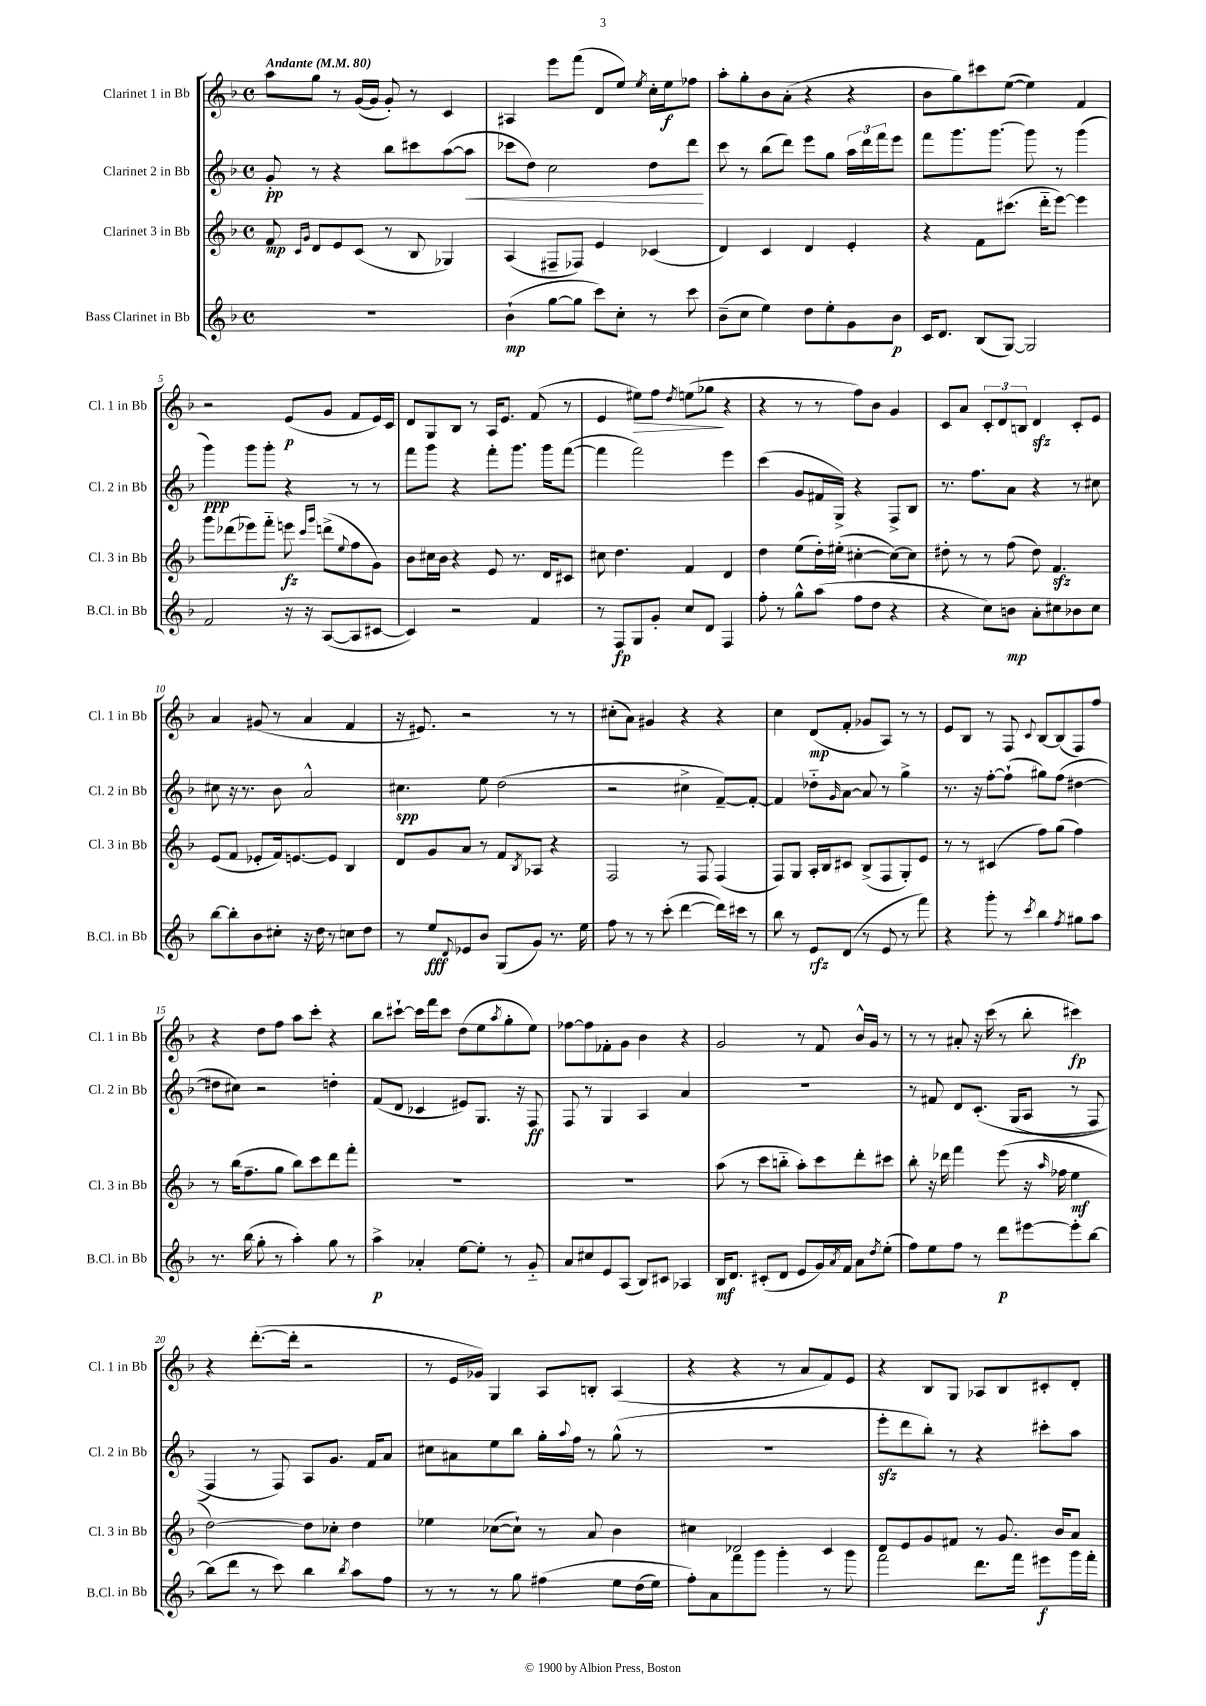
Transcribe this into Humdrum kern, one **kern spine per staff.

**kern	**dynam	**kern	**dynam	**kern	**dynam	**kern	**dynam
*part4	*part4	*part3	*part3	*part2	*part2	*part1	*part1
*staff4	*staff4	*staff3	*staff3	*staff2	*staff2	*staff1	*staff1
*I"Bass Clarinet in Bb	*	*I"Clarinet 3 in Bb	*	*I"Clarinet 2 in Bb	*	*I"Clarinet 1 in Bb	*
*I'B.Cl. in Bb	*	*I'Cl. 3 in Bb	*	*I'Cl. 2 in Bb	*	*I'Cl. 1 in Bb	*
*clefG2	*	*clefG2	*	*clefG2	*	*clefG2	*
*k[b-]	*	*k[b-]	*	*k[b-]	*	*k[b-]	*
*M4/4	*	*M4/4	*	*M4/4	*	*M4/4	*
*met(c)	*	*met(c)	*	*met(c)	*	*met(c)	*
*MM80	*	*MM80	*	*MM80	*	*MM80	*
=1	=1	=1	=1	=1	=1	=1	=1
!	!	!	!	!	!	!LO:TX:a:B:t=Andante	!
1r	.	8f/	mp	8g'/	pp	8aa\L	.
.	.	16qqc/LL	.	.	.	.	.
.	.	16qqg/JJ	.	.	.	.	.
.	.	8d/L	.	8r	.	8gg\J	.
.	.	8e/	.	4r	.	8r	.
.	.	(8c/J	.	.	.	([16g/LL	.
.	.	.	.	.	.	16g/JJ]	.
.	.	8r	.	8bb-\L	.	8g'/)	.
.	.	8B-/	.	8ccc#X\	.	8r	.
.	.	4G-X/)	.	([8aa\	.	4c/	.
!	!	!	!	!	!LO:HP:b	!	!
.	.	.	.	8aa\J]	<	.	.
=2	=2	=2	=2	=2	=2	=2	=2
(4b-`\	mp	(4A/	.	8ccc-X\L	.	4A#X/	.
.	.	.	.	8dd\J)	.	.	.
[8gg\L	.	8F#X~/L	.	2cc\	.	8eee\L	.
8gg\J]	.	8F-X/J)	.	.	.	(8fff\J	.
8ccc\L)	.	4e/	.	.	.	8d/L	.
8cc'\J	.	.	.	.	.	8ee/J)	.
.	.	.	.	.	.	8qee/	.
8r	.	(4c-X/	.	8dd\L	.	16cc'\LL	.
.	.	.	.	.	.	16ee\J	f
8ccc\	.	.	.	8ddd\J	.	8ff-X\J	.
.	.	.	.	.	[	.	.
=3	=3	=3	=3	=3	=3	=3	=3
(8b-~\L	.	4d/)	.	8ccc\	.	8aa'\L	.
8cc\J	.	.	.	8r	.	8gg'\	.
4ee\)	.	4c/	.	(8bb-\L	.	8b-\	.
.	.	.	.	8ddd\J)	.	(8a'\J	.
8dd\L	.	4d/	.	8eee\L	.	4r	.
8ee'\	.	.	.	8gg\J	.	.	.
8g\	.	4e'/	.	24aa\LL	.	4r	.
.	.	.	.	24ddd\	.	.	.
.	.	.	.	24fff\J	.	.	.
8b-\J	p	.	.	8eee\J	.	.	.
=4	=4	=4	=4	=4	=4	=4	=4
16c/KL	.	4r	.	8fff\L	.	8b-\L	.
8.d/J	.	.	.	.	.	.	.
.	.	.	.	8.ggg\	.	8gg\)	.
(8B-/L	.	8f\L	.	.	.	8ccc#X\	.
.	.	.	.	[8.ggg\J	.	.	.
[8G/J)	.	(8.ccc#X\J	.	.	.	([8ee\J	.
2G/]	.	.	.	8ggg\]	.	4ee\])	.
.	.	16ddd\KL	.	.	.	.	.
.	.	[8eee\J)	.	8r	.	.	.
.	.	4eee\]	.	(4ggg\	.	4f/	.
!!LO:LB:g=z
=5	=5	=5	=5	=5	=5	=5	=5
2f/	.	8ggg\L	.	4ggg\)	ppp	2r	.
.	.	(8ddd-X\	.	.	.	.	.
.	.	8eee-X\)	.	8ggg\L	.	.	.
.	.	8fff\J	.	8ggg'\J	.	.	.
16r	.	8eeen\	fz	4r	.	(8e/L	p
16r	.	.	.	.	.	.	.
.	.	16qqccc/LL	.	.	.	.	.
.	.	16qqggg/JJ	.	.	.	.	.
([8A/L	.	(8dddn^\L	.	.	.	8g/J	.
.	.	8qqee/	.	.	.	.	.
8A/]	.	8ff\	.	8r	.	8f/L	.
[8c#X/J	.	8g\J)	.	8r	.	16e/L)	.
.	.	.	.	.	.	16c/JJ	.
=6	=6	=6	=6	=6	=6	=6	=6
4c#/])	.	8b-\L	.	8fff\L	.	8d/L	.
.	.	16cc#X\L	.	8ggg\J	.	8G/	.
.	.	16b-\JJ	.	.	.	.	.
2r	.	4r	.	4r	.	8B-/J	.
.	.	.	.	.	.	8r	.
.	.	8e/	.	8fff'\L	.	16A/KL	.
.	.	.	.	.	.	8.e/J	.
.	.	8.r	.	8.ggg\J	.	.	.
4f/	.	.	.	.	.	(8f/	.
.	.	16d/KL	.	16ggg\KL	.	.	.
.	.	8c#X/J	.	([8fff\J	.	8r	.
=7	=7	=7	=7	=7	=7	=7	=7
8r	.	8cc#X\	.	4fff\]	.	4e/	.
8F/L	fp	4.dd\	.	.	.	.	.
!	!	!	!	!	!	!	!LO:HP:b
8G/	.	.	.	2fff\)	.	8ee#X\L)	>
8g'/J	.	.	.	.	.	8ff\J	.
.	.	.	.	.	.	8qdd/	.
8cc/L	.	4f/	.	.	.	(8een\L	.
8d/J	.	.	.	.	.	8gg-X\J	.
4F/	.	4d/	.	4eee\	.	4r	]
=8	=8	=8	=8	=8	=8	=8	=8
8ff'\	.	4dd\	.	(4ccc\	.	4r	.
8r	.	.	.	.	.	.	.
8gg^^\L	.	(8ee\L	.	8g/L	.	8r	.
(8aa\J	.	16dd'\L)	.	16f#X/L	.	8r	.
.	.	(16ee#X'\JJ	.	16G^/JJ)	.	.	.
8ff\L	.	[4cc#X'\	.	4r	.	8ff\L)	.
8dd\J	.	.	.	.	.	8b-\J	.
4r	.	8cc#\L_)	.	8F^/L	.	4g/	.
.	.	8cc#\J]	.	8B-/J	.	.	.
=9	=9	=9	=9	=9	=9	=9	=9
4r	.	8dd#X'\	.	8.r	.	8c/L	.
.	.	8r	.	.	.	8a/J	.
.	.	.	.	8.ff\L	.	.	.
8cc\L)	.	8r	.	.	.	12c'/L	.
.	.	.	.	.	.	12d/	.
8bn\J	mp	(8ff\	.	8a\J	.	.	.
.	.	.	.	.	.	12Bn/J	.
8a'\L	.	8dd#\)	.	4r	.	4dzz/	.
8cc#X\	.	4.fzz/	.	.	.	.	.
8b-X\	.	.	.	8r	.	8c'/L	.
8cc#\J	.	.	.	8cc#X\	.	8e/J	.
!!LO:LB:g=z
=10	=10	=10	=10	=10	=10	=10	=10
[8bb-\L	.	(8e/L	.	8cc#X\	.	4a/	.
8bb-'\]	.	8f/J	.	16r	.	.	.
.	.	.	.	8.r	.	.	.
8b-\	.	8e-X'/L	.	.	.	(8g#X/	.
8cc#X'\J	.	16f/k)	.	8b-\	.	8r	.
.	.	[8.en/	.	.	.	.	.
16r	.	.	.	2a^^/	.	4a/	.
16dd\	.	.	.	.	.	.	.
8r	.	8e/J]	.	.	.	.	.
8ccn\L	.	4B-/	.	.	.	4f/	.
8dd\J	.	.	.	.	.	.	.
=11	=11	=11	=11	=11	=11	=11	=11
8r	.	8d/L	.	4.cc#X\	spp	16r	.
.	.	.	.	.	.	8.e#X/)	.
8ee/L	fff	8g/	.	.	.	.	.
8qqd/	.	.	.	.	.	.	.
8e-X/	.	8a/J	.	.	.	2r	.
8b-/J	.	8r	.	8ee\	.	.	.
(8G/L	.	8f/L	.	(2dd\	.	.	.
.	.	8qB-/	.	.	.	.	.
8g/J)	.	8A-X/J	.	.	.	.	.
8.r	.	4r	.	.	.	8r	.
.	.	.	.	.	.	8r	.
16ee\	.	.	.	.	.	.	.
=12	=12	=12	=12	=12	=12	=12	=12
8ff\	.	2F/	.	2r	.	(8cc#X'\L	.
8r	.	.	.	.	.	8a\J)	.
8r	.	.	.	.	.	4g#X/	.
(8ccc'\	.	.	.	.	.	.	.
[4ddd\	.	8r	.	4cc#X^\	.	4r	.
.	.	8F/	.	.	.	.	.
16ddd\LL])	.	(4F/	.	[8f~/L)	.	4r	.
16ccc#X\JJ	.	.	.	.	.	.	.
8r	.	.	.	8f'/J_	.	.	.
=13	=13	=13	=13	=13	=13	=13	=13
8bb-\	.	8F/L)	.	4f/]	.	4cc\	.
8r	.	8G/J	.	.	.	.	.
8e/L	rfz	16A'/LL	.	8dd-X\L	.	(8d/L	mp
.	.	16B-/J	.	.	.	.	.
.	.	.	.	16qqg/	.	.	.
(8d/J	.	8c#X/J	.	[8a\J	.	8f'/J	.
8r	.	(8B-^/L	.	8a/]	.	8g-X/L	.
8e/	.	8F/	.	8r	.	8A/J)	.
8r	.	8G'/)	.	4gg^\	.	8r	.
8fff\)	.	8e/J	.	.	.	8r	.
=14	=14	=14	=14	=14	=14	=14	=14
4r	.	8r	.	8.r	.	8e/L	.
.	.	8r	.	.	.	8B-/J	.
.	.	.	.	16r	.	.	.
8ggg'\	.	(4c#X/	.	[8ff'\L	.	8r	.
8r	.	.	.	(8ff`\J]	.	8F/	.
8qccc/	.	.	.	.	.	8qqc/	.
4bb-\	.	8ff\L)	.	8gg#X\L)	.	[8B-/L	.
.	.	(8gg\J	.	(8ff\J	.	(8B-/]	.
8qff/	.	.	.	.	.	.	.
8gg#X\L	.	4ff\)	.	[4dd#X\	.	8F/)	.
8aa\J	.	.	.	.	.	8ff/J	.
!!LO:LB:g=z
=15	=15	=15	=15	=15	=15	=15	=15
8.r	.	8r	.	8dd#X\L]	.	4r	.
.	.	(16bb-\KL	.	8cc#X\J)	.	.	.
(16bb-\	.	8.ff~\	.	.	.	.	.
8gg'\	.	.	.	2r	.	8dd\L	.
8r	.	8gg\J	.	.	.	8ff\J	.
4aa'\)	.	8bb-\L)	.	.	.	8aa\L	.
.	.	8ccc\	.	.	.	8ccc'\J	.
8gg\	.	8ddd\	.	4ddn'\	.	4r	.
8r	.	8fff'\J	.	.	.	.	.
=16	=16	=16	=16	=16	=16	=16	=16
4aa^\	p	1r	.	(8f/L	.	8bb-\L	.
.	.	.	.	8d/J	.	[8ccc#X`\J	.
4a-X'/	.	.	.	4c-X/	.	16ccc#\LL]	.
.	.	.	.	.	.	16fff\J	.
.	.	.	.	.	.	8ccc#\J	.
[8ee\L	.	.	.	8e#X/L)	.	(8dd\L	.
8ee'\J]	.	.	.	8.G/J	.	8ee\	.
.	.	.	.	.	.	8qaa/	.
8r	.	.	.	.	.	8gg'\	.
.	.	.	.	16r	.	.	.
8g/	.	.	.	8F/	ff	8ee\J)	.
=17	=17	=17	=17	=17	=17	=17	=17
8a/L	.	1r	.	8F/	.	[8ff-X\L	.
8cc#X/	.	.	.	8r	.	8ff-\]	.
8e/	.	.	.	4G/	.	8f-X'\	.
(8A/J	.	.	.	.	.	8g\J	.
8B-/L)	.	.	.	4A/	.	4b-\	.
8c#X/J	.	.	.	.	.	.	.
4A-X/	.	.	.	4a/	.	4r	.
=18	=18	=18	=18	=18	=18	=18	=18
16B-/KL	mf	(8aa\	.	1r	.	2g/	.
8.d/J	.	.	.	.	.	.	.
.	.	8r	.	.	.	.	.
(8c#X'/L	.	8ccc\L	.	.	.	.	.
8d/J	.	8bbn\J	.	.	.	.	.
8e/L	.	8aa'\L)	.	.	.	8r	.
16g/L)	.	8ccc\	.	.	.	8f/	.
8qa/	.	.	.	.	.	.	.
16f/JJ	.	.	.	.	.	.	.
8a\L	.	8ddd'\	.	.	.	16b-^^/LL	.
.	.	.	.	.	.	16g/JJ	.
8qdd/	.	.	.	.	.	.	.
(8ee'\J	.	8ccc#X\J	.	.	.	8r	.
=19	=19	=19	=19	=19	=19	=19	=19
8ff\L)	.	8bb-'\	.	8r	.	8r	.
8ee\	.	16r	.	8f#X/	.	8r	.
.	.	16ddd-X\	.	.	.	.	.
8ff\J	.	4fff\	.	8d/L	.	8a#X'/	.
8r	.	.	.	(8.c'/J	.	16r	.
.	.	.	.	.	.	(16ccc\	.
8ddd\L	p	(8eee\	.	.	.	8r	.
.	.	.	.	(16G/KL	.	.	.
[8eee#X\	.	16r	.	8A/J	.	8bb-'\	.
.	.	16qqaa/	.	.	.	.	.
.	.	16ff-X\	.	.	.	.	.
8eee#'\]	.	4ee\	mf	8r	.	4ccc#X\)	fp
[8bb-\J	.	.	.	8F/	.	.	.
!!LO:LB:g=z
=20	=20	=20	=20	=20	=20	=20	=20
(8bb-\L]	.	[2dd\)	.	4F/)	.	4r	.
8ddd\J	.	.	.	.	.	.	.
8r	.	.	.	8r	.	([8.ddd'\L	.
8ccc\)	.	.	.	8F/)	.	.	.
.	.	.	.	.	.	16ddd'\Jk]	.
4bb-\	.	8dd\L]	.	8A/L	.	2r	.
.	.	8cc-X'\J	.	8.g/J	.	.	.
8qbb-/	.	.	.	.	.	.	.
8aa\L	.	4dd\	.	.	.	.	.
.	.	.	.	16f/KL	.	.	.
8ff\J	.	.	.	8a/J	.	.	.
=21	=21	=21	=21	=21	=21	=21	=21
8r	.	4ee-X\	.	8cc#X\L	.	8r	.
8r	.	.	.	8a#X\	.	16e/LL	.
.	.	.	.	.	.	16g-X/JJ)	.
8r	.	([8cc-X\L	.	8ee\	.	4G/	.
8gg\	.	8cc-`\J])	.	8bb-\J	.	.	.
(4ff#X\	.	8r	.	16gg'\LL	.	8A/L	.
.	.	.	.	8qqaa/	.	.	.
.	.	.	.	16ff\JJ	.	.	.
.	.	8a/	.	8r	.	8Bn'/J	.
8ee\L	.	4b-\	.	(8gg^^\	.	(4A/	.
(16dd\L	.	.	.	8r	.	.	.
16ee\JJ)	.	.	.	.	.	.	.
=22	=22	=22	=22	=22	=22	=22	=22
8ff'\L)	.	4cc#X\	.	1r	.	4r	.
8a\	.	.	.	.	.	.	.
8fff\	.	2d-X/	.	.	.	4r	.
8ggg\J	.	.	.	.	.	.	.
4ggg'\	.	.	.	.	.	8r	.
.	.	.	.	.	.	8a/L	.
8r	.	4c/	.	.	.	8f/)	.
8ggg\	.	.	.	.	.	8e/J	.
=23	=23	=23	=23	=23	=23	=23	=23
2fff\	.	8d/L	.	8eeezz'\L	.	4r	.
.	.	8e/	.	8ddd\	.	.	.
.	.	8g/	.	8bb-'\J)	.	8B-/L	.
.	.	8f#X/J	.	8r	.	8G/J	.
8.ddd\L	.	8r	.	4r	.	8A-X/L	.
.	.	8.g/	.	.	.	8B-/	.
16fff\Jk	.	.	.	.	.	.	.
8eee#X\L	f	.	.	8ccc#X'\L	.	8c#X'/	.
.	.	16b-/KL	.	.	.	.	.
16ggg\L	.	8a/J	.	8aa\J	.	8d'/J	.
16fff'\JJ	.	.	.	.	.	.	.
==	==	==	==	==	==	==	==
*-	*-	*-	*-	*-	*-	*-	*-
